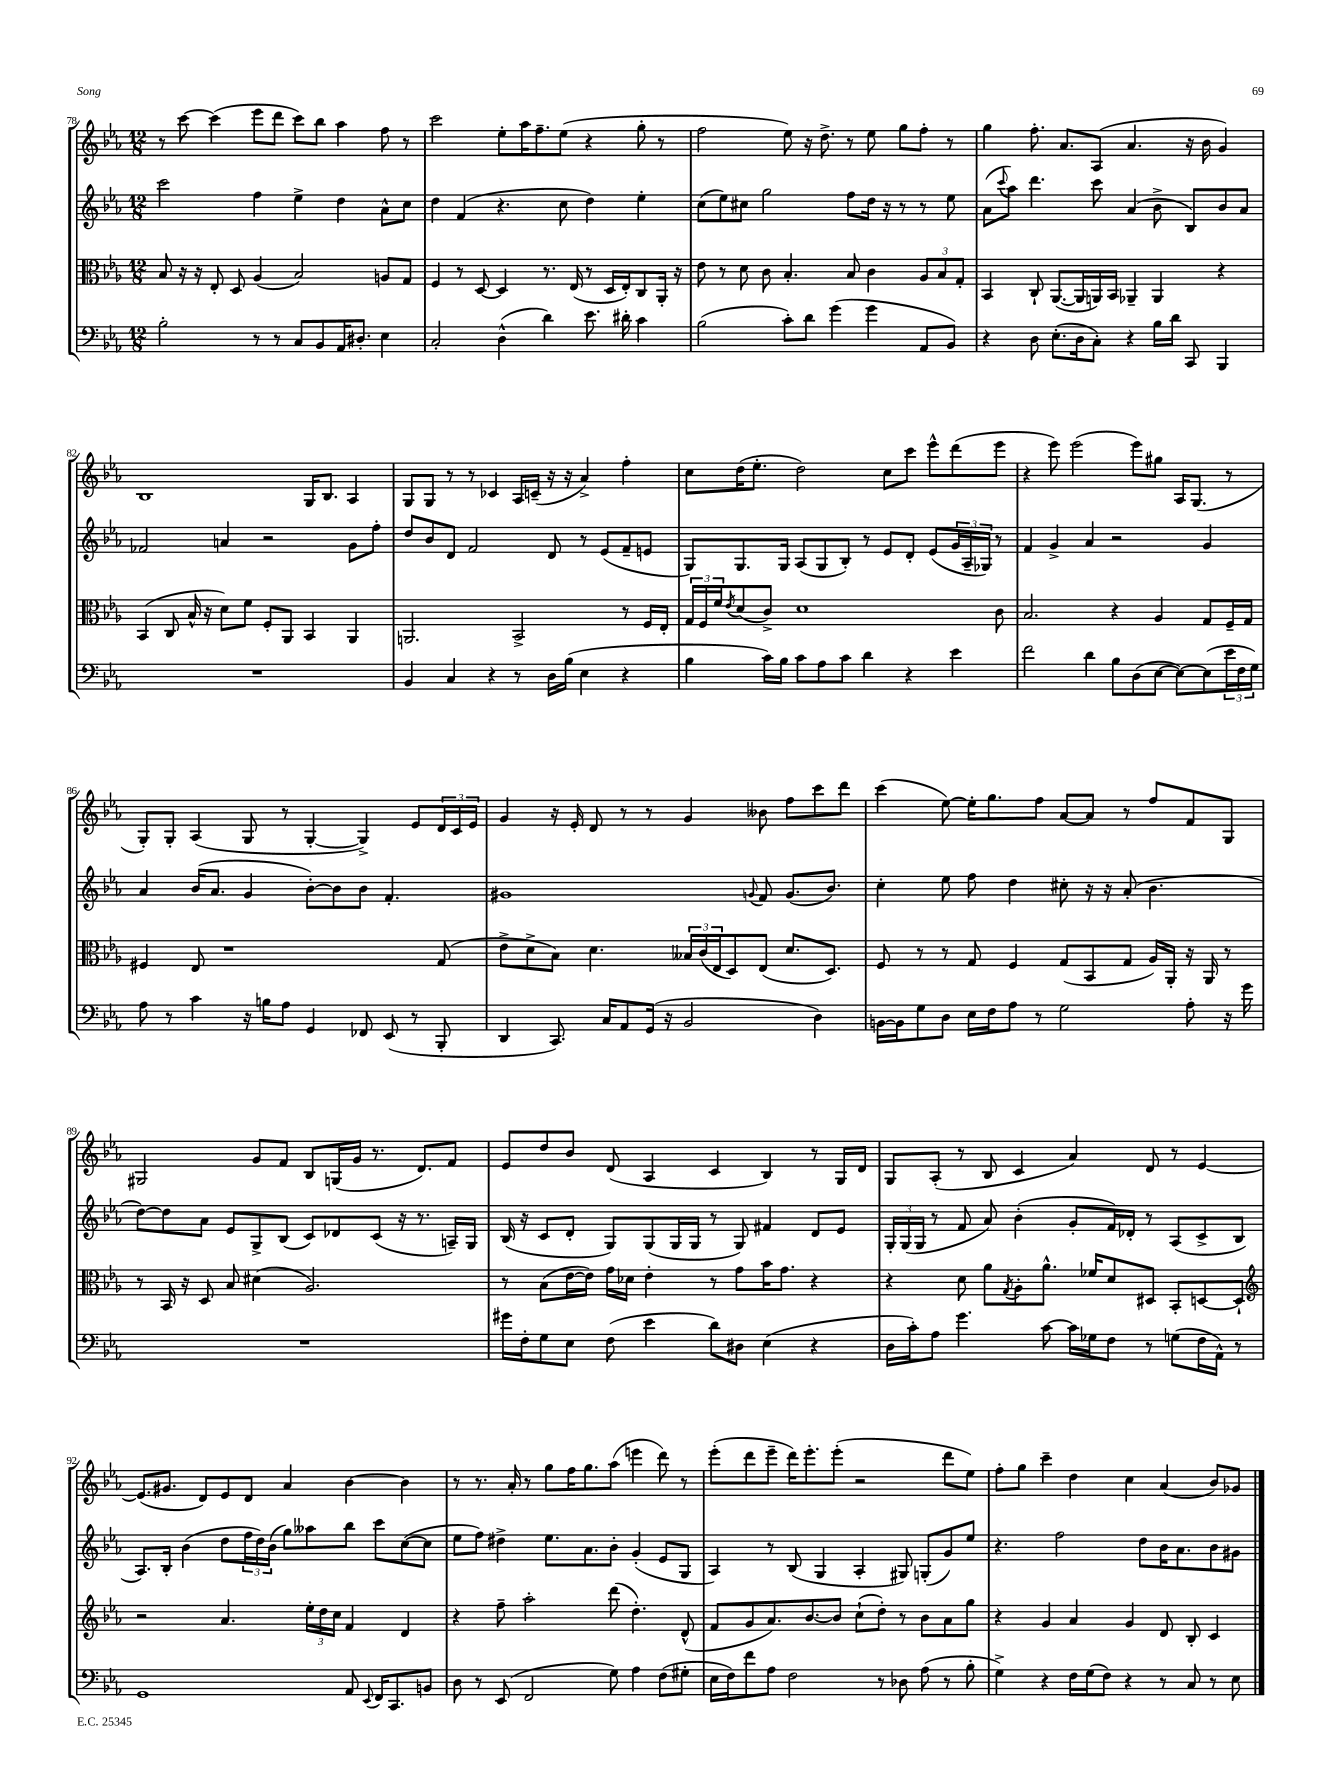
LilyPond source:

<<
\new StaffGroup <<
\new Staff = "s0" {
    \clef treble \key ees \major \numericTimeSignature \time 12/8
    r8 c'''8~ c'''4( ees'''8 d'''8 c'''8) bes''8 aes''4 f''8 r8 |
    c'''2 ees''8-. aes''16 f''8.-- ees''8( r4 g''8-. r8 |
    f''2 ees''8) r16 d''8.-> r8 ees''8 g''8 f''8-. r8 |
    g''4 f''8.-. aes'8. aes8( aes'4. r16 bes'16 g'4) |
    bes1 g16 bes8. aes4 |
    g8 g8 r8 r8 ces'4 aes16 c'16--( r16 r16 aes'4->) f''4-. |
    c''8 d''16( ees''8.-. d''2) c''8 c'''8 ees'''8-^ d'''8( ees'''8 |
    r4 ees'''8) ees'''2( ees'''8) gis''8 aes16 g8.( r8 |
    g8-.) g8-. aes4( g8 r8 g4~-. g4->) ees'8 \tuplet 3/2 { d'16 c'16 ees'16 } |
    g'4 r16 ees'16-. d'8 r8 r8 g'4 beses'8 f''8 c'''8 d'''8 |
    c'''4( ees''8~) ees''16-. g''8. f''8 aes'8~ aes'8 r8 f''8 f'8 g8 |
    gis2 g'8 f'8 bes8 g16( g'16 r8. d'8.) f'8 |
    ees'8 d''8 bes'8 d'8( aes4 c'4 bes4) r8 g16 d'16 |
    g8 aes8-.( r8 bes8 c'4 aes'4) d'8 r8 ees'4~ |
    ees'8.( gis'8. d'8) ees'8 d'8 aes'4 bes'4~ bes'4 |
    r8 r8. aes'16-. r8 g''8 f''16 g''8. aes''8( e'''4 d'''8) r8 |
    ees'''8-.( d'''8 ees'''8-- d'''16) ees'''8.-. ees'''8-.( r2 d'''8 ees''8) |
    f''8-. g''8 c'''4-- d''4 c''4 aes'4( bes'8) ges'8 \bar "|." |
}
\new Staff = "s1" {
    \clef treble \key ees \major \numericTimeSignature \time 12/8
    c'''2 f''4 ees''4-> d''4 aes'8-^ c''8 |
    d''4 f'4( r4. c''8 d''4) ees''4-. |
    c''8( ees''8) cis''8 g''2 f''8 d''16 r16 r8 r8 ees''8 |
    aes'8( \appoggiatura { c'''8 } aes''8) d'''4. c'''8 aes'4( bes'8-> bes8) bes'8 aes'8 |
    fes'2 a'4 r2 g'8 f''8-. |
    d''8 bes'8 d'8 f'2 d'8 r8 ees'8( f'8-- e'8 |
    g8) g8. g16 aes8( g8 bes8-.) r8 ees'8 d'8-. ees'8( \tuplet 3/2 { g'16 aes16-- ges16) } r8 |
    f'4 g'4-> aes'4 r2 g'4 |
    aes'4 bes'16( aes'8. g'4 bes'8~-.) bes'8 bes'8 f'4.-. |
    gis'1 \appoggiatura { g'8 } f'8 g'8.( bes'8.) |
    c''4-. ees''8 f''8 d''4 cis''8-. r16 r16 aes'8-.( bes'4. |
    d''8~) d''8 aes'8 ees'8 g8-> bes8( c'8) des'8 c'8( r16 r8. a16--) g16 |
    bes16( r16 c'8 d'8-. g8) g8( g16 g16 r8 g8) fis'4 d'8 ees'8 |
    \tuplet 3/2 { g16-. g16( g16 } r8 f'8 aes'8) bes'4-.( g'8-. f'16) des'16-. r8 aes8( c'8-> bes8 |
    aes8.) bes16-. bes'4( d''8 \tuplet 3/2 { f''16 d''16) bes'16( } g''8) aeses''8 bes''8 c'''8 c''8~( c''8 |
    ees''8 f''8) dis''4-> ees''8. aes'8. bes'8-. g'4-.( ees'8 g8 |
    aes4) r8 bes8( g4 aes4-. gis8) g8-.( g'8) ees''8 |
    r4. f''2 d''8 bes'16 aes'8. bes'8 gis'8 \bar "|." |
}
\new Staff = "s2" {
    \clef alto \key ees \major \numericTimeSignature \time 12/8
    bes8 r16 r16 ees8-. d8 aes4( bes2) a8 g8 |
    f4 r8 d8~ d4 r8. ees16( r8 d16 ees16-.) c8 aes,16-. r16 |
    ees'8 r8 d'8 c'8 bes4.-. bes8 c'4 \tuplet 3/2 { aes8 bes8 g8-. } |
    bes,4 c8-! aes,8.~( aes,16 a,16) bes,16 aes,4-- aes,4 r4 |
    bes,4( c8 bes16-^ r16 d'8) f'8 f8-. aes,8 bes,4 aes,4 |
    a,2. bes,2-> r8 f16 ees16-. |
    \tuplet 3/2 { g16 f16 f'16 } \acciaccatura { ees'8 } d'8( c'8->) d'1 c'8 |
    bes2. r4 aes4 g8 f16-- g16 |
    fis4 ees8 r1 g8( |
    ees'8-> d'8-> bes8) d'4. \tuplet 3/2 { beses16 c'16( ees16 } d8) ees8( d'8. d8.) |
    f8 r8 r8 g8 f4 g8( bes,8 g8 aes16) aes,16-. r16 aes,16 r8 |
    r8 bes,16 r16 d8 bes8 dis'4( aes2.) |
    r8 bes8( ees'16~ ees'16) g'16 des'16 ees'4-. r8 g'8 bes'16 g'8. r4 |
    r4 d'8 aes'8 \acciaccatura { g8 } aes8-. aes'8.-^ fes'16 d'8 dis8 bes,8-. d8~ d8-! |
    \clef treble r2 aes'4. \tuplet 3/2 { ees''16-. d''16 c''16 } f'4 d'4 |
    r4 f''8-- aes''2-. d'''8( d''4.-.) d'8-^( |
    f'8 g'8 aes'8.) bes'8.~ bes'8 c''8-!( d''8-.) r8 bes'8 aes'8 g''8 |
    r4 g'4 aes'4 g'4 d'8 bes8-. c'4 \bar "|." |
}
\new Staff = "s3" {
    \clef bass \key ees \major \numericTimeSignature \time 12/8
    bes2-. r8 r8 c8 bes,8 aes,16 dis8.-. ees4 |
    c2-. d4-^( d'4) ees'8. dis'16-. c'4 |
    bes2( c'8-.) d'8 g'4( g'4 aes,8 bes,8) |
    r4 d8 ees8.-.( d16 c8-.) r4 bes16 d'16 c,8 bes,,4 |
    R1. |
    bes,4 c4 r4 r8 d16 bes16( ees4 r4 |
    bes4 c'16) bes16 c'8 aes8 c'8 d'4 r4 ees'4 |
    f'2 d'4 bes8 d8( ees8~ ees8~) ees8( \tuplet 3/2 { ees'16 f16 g16) } |
    aes8 r8 c'4 r16 b16 aes8 g,4 fes,8 ees,8( r8 bes,,8-. |
    d,4 c,8.) c16 aes,8 g,16( r16 bes,2 d4) |
    b,16~ b,16 g8 d8 ees16 f16 aes8 r8 g2 aes8-. r16 g'16 |
    R1. |
    gis'16 f16-. g8 ees8 f8( ees'4 d'8) dis8 ees4( r4 |
    d16 c'16-.) aes8 g'4. c'8~ c'16 ges16 f8 r8 g8( f16 aes,16-^) r8 |
    g,1 aes,8 \appoggiatura { ees,8 } f,16 c,8. b,8 |
    d8 r8 ees,8( f,2 g8) aes4 f8( gis8-. |
    ees16 f16) f'8 aes8 f2 r8 des8 aes8( r8 bes8-. |
    g4->) r4 f16 g16( f8) r4 r8 c8 r8 ees8 \bar "|." |
}
>>
>>
\layout { \context { \Score currentBarNumber = #78 } }
